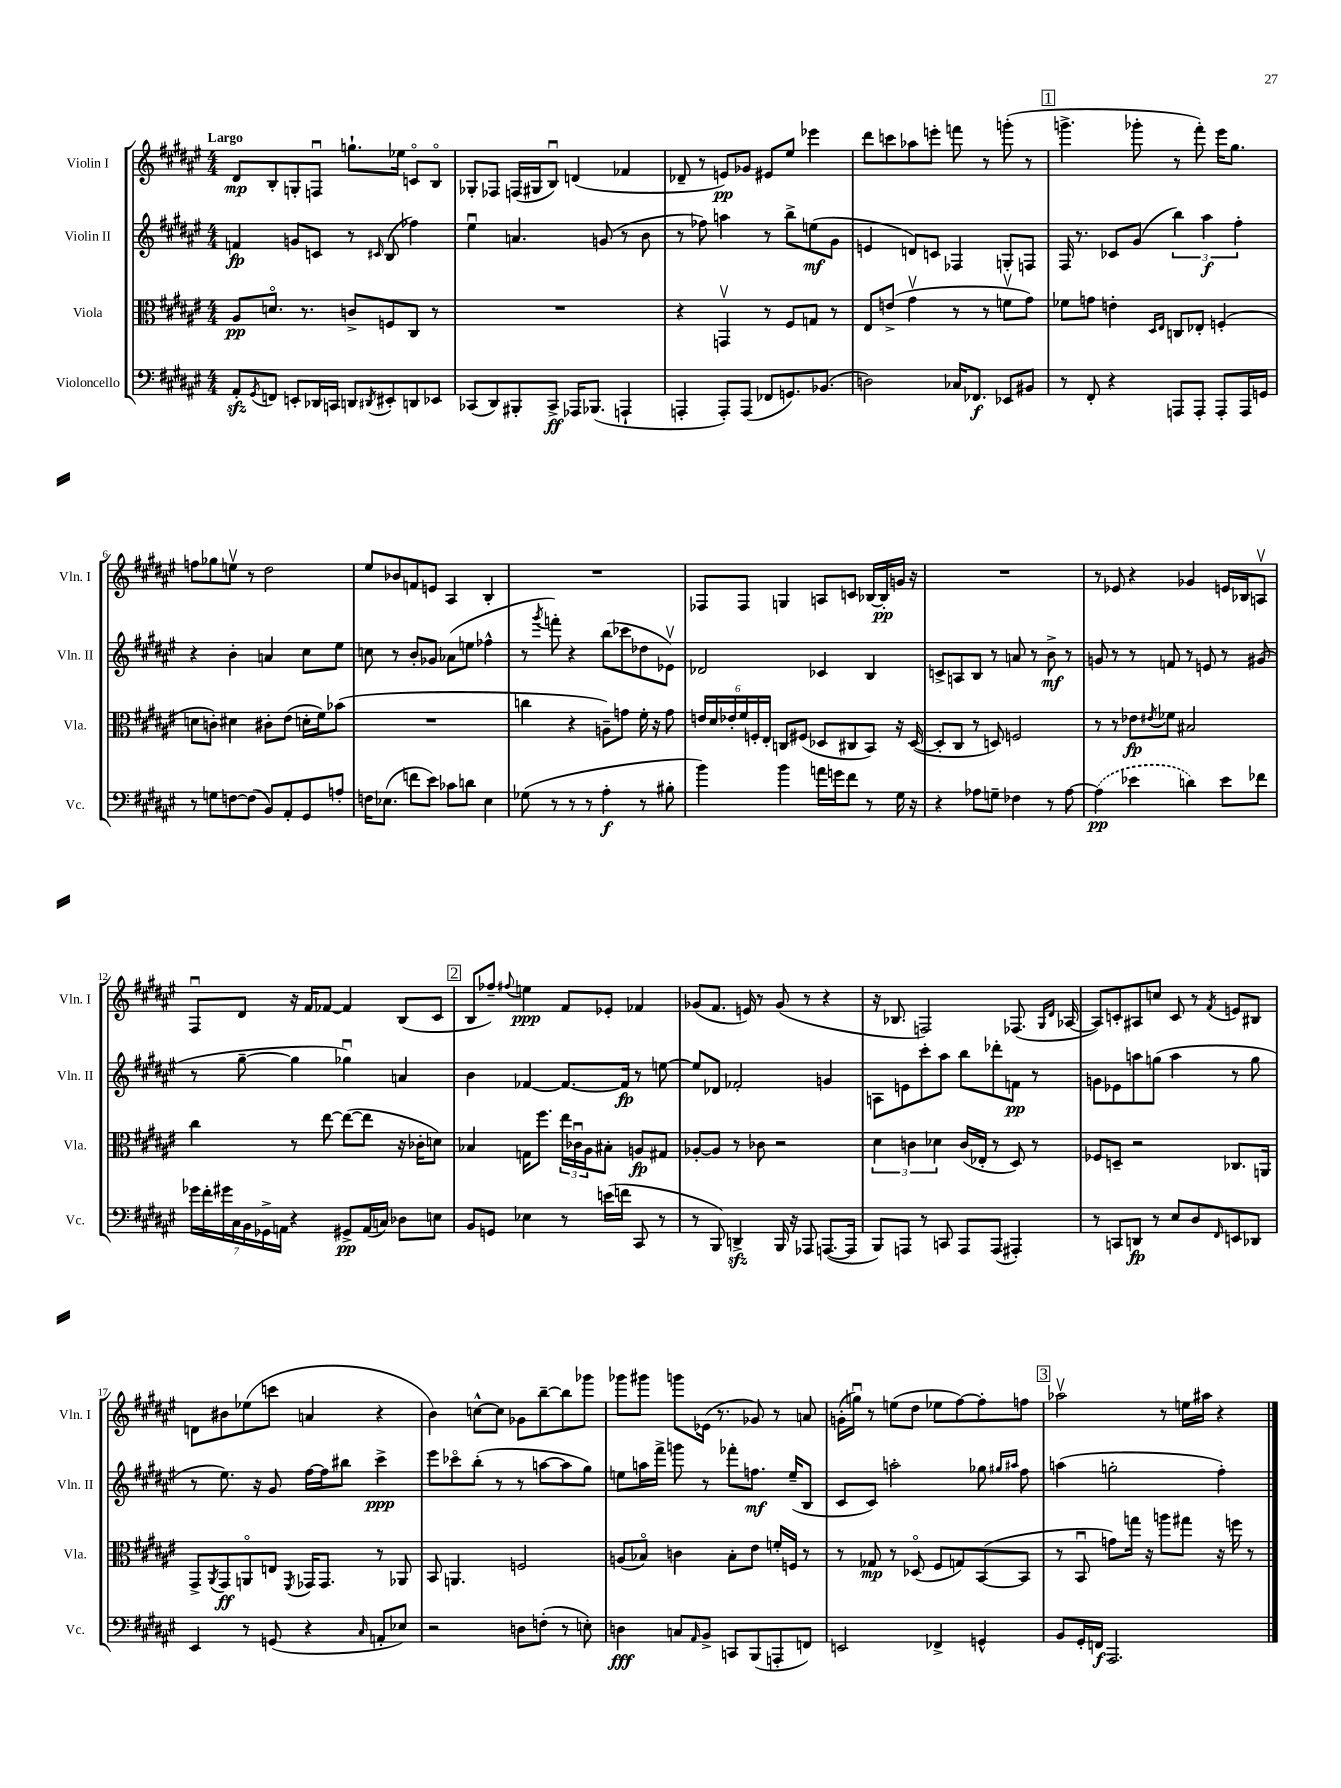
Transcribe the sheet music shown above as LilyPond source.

<<
\new StaffGroup <<
\new Staff = "s0" \with { instrumentName = "Violin I" shortInstrumentName = "Vln. I" } {
    \clef treble \key fis \major \numericTimeSignature \time 4/4 \tempo "Largo"
    dis'8\mp b8-. g8-. f8\downbow g''8.-! ees''16 c'8\flageolet b8\flageolet |
    ges8-. fes8 f16( gis16 b8\downbow) d'4( fes'4 |
    des'8-- r8 e'8\pp) ges'8 eis'8 eis''8 ees'''4 |
    dis'''8 c'''8 aes''8 e'''8-. f'''8 r8 g'''8-.( r8 |
    \mark \markup { \box "1" } g'''4.-> ges'''8-. r8 fis'''8-.) eis'''16 gis''8. |
    f''8 ges''8 e''8\upbow r8 dis''2 |
    eis''8 bes'8 f'8 e'8 ais4 b4-. |
    R1 |
    fes8 fes8 g4 a8 c'8 bes16~ bes16-.\pp g'16 r16 |
    R1 |
    r8 ees'8 r4 ges'4 e'16 bes16 a8\upbow |
    fis8\downbow dis'8 r16 fis'16 fes'8~ fes'4 b8( cis'8 |
    \mark \markup { \box "2" } b8 fes''8--) \appoggiatura { fis''8 } e''4\ppp fis'8 ees'8-. fes'4 |
    ges'8( fis'8. e'16) r8 ges'8( r8 r4 |
    r16 bes8. f2) fes8.( \grace { gis16 dis'16 } aes16~ |
    aes8) c'8-. ais8 c''8 c'8 r8 \acciaccatura { fis'8 } e'8 bis8 |
    d'8 bis'8 ees''8( c'''8 a'4 r4 |
    b'4) c''8~-^ c''8 ges'8 b''8~-- b''8 ges'''8 |
    ges'''8 gis'''8 g'''8 ees'16( r8. ges'8) r8 a'8 |
    g'16-.( g''16\downbow) r8 e''8( dis''8 ees''8 fis''8~) fis''8-. f''8 |
    \mark \markup { \box "3" } aes''2\upbow r8 e''16 ais''16 r4 \bar "|." |
}
\new Staff = "s1" \with { instrumentName = "Violin II" shortInstrumentName = "Vln. II" } {
    \clef treble \key fis \major \numericTimeSignature \time 4/4
    f'4\fp g'8 c'8 r8 \grace { cis'16 } b8( fes''4) |
    eis''4\downbow a'4. g'8( r8 b'8 |
    r8 fes''8) a''4 r8 b''8-> e''8\mf( gis'8 |
    e'4 d'8) c'8 fes4 g8-. f8 |
    \mark \markup { \box "1" } fis16 r8. ces'8 gis'8( \tuplet 3/2 { b''4) ais''4\f fis''4-. } |
    r4 b'4-. a'4 cis''8 eis''8 |
    c''8 r8 b'8-. ges'8 aes'8( e''8 fes''4-^ |
    r8 \acciaccatura { gis'''8 } f'''8-.) r4 b''8( ces'''8 des''8 ees'8\upbow) |
    des'2 ces'4 b4 |
    c'8-> a8 b8 r8 a'8 r8 b'8->\mf r8 |
    g'8 r8 r8 f'8 r8 e'8 r8 gis'8( |
    r8 gis''8~-- gis''4 ges''4\downbow) a'4 |
    \mark \markup { \box "2" } b'4 fes'4~ fes'8.~ fes'16\fp r8 e''8~ |
    e''8 des'8 fes'2-. g'4 |
    a8 e'8 cis'''8-. ais''8 b''8 des'''8-. f'8\pp r8 |
    g'8 ees'8 a''8 g''8( a''4 r8 g''8 |
    r8 eis''8.) r16 gis'8 fis''16~ fis''16 bis''8 cis'''4->\ppp |
    eis'''8 ces'''8\flageolet b''8-.( r8 r8 a''8~ a''8 gis''8) |
    e''8 a''16 fis'''16-> g'''8 r8 fes'''8-. f''8.\mf e''16--( b8 |
    cis'8 cis'8) a''2-. ges''8 \grace { gis''16 ais''16 } fis''8 |
    \mark \markup { \box "3" } a''4( g''2-. fis''4-.) \bar "|." |
}
\new Staff = "s2" \with { instrumentName = "Viola" shortInstrumentName = "Vla." } {
    \clef alto \key fis \major \numericTimeSignature \time 4/4
    ais8\pp d'8.\flageolet r8. c'8-> f8 cis8 r8 |
    R1 |
    r4 g,4\upbow r8 fis8 g8 r8 |
    eis8 e'8->( gis'4\upbow r8 r8 f'8\upbow gis'8) |
    \mark \markup { \box "1" } fes'8 g'8 e'4-. \grace { dis16 eis16 } c8 ees8-. f4-.( |
    d'8 c'8-.) dis'4 cis'8-. eis'8( d'16-. fis'16) bes'8( |
    R1 |
    c''4 r4 a8--) g'8 fis'16-. r16 g'8 |
    \tuplet 6/4 { e'16 dis'16 ees'16-. fis'16 f16-. eis16-. } c8 fis8( des8 cis8 b,8) r16 des16~( |
    des8-. cis8 r8 d8) f2 |
    r8 r8 ees'8\fp \acciaccatura { eis'8 } fes'8 bis2 |
    cis''4 r8 eis''8~ eis''8~( eis''8 r16 ces'16-. d'8) |
    \mark \markup { \box "2" } bes4 g16 fis''8. \tuplet 3/2 { eis''16 ces'16\downbow ais16 } bis8-. a8\fp gis8 |
    aes8~-. aes8 r8 ces'8 r2 |
    \tuplet 3/2 { dis'4 c'4 des'4 } c'16( ees16-. r8 dis8) r8 |
    fes8 d8-- r2 ces8. a,16 |
    gis,8-> \acciaccatura { ais,8 } gis,8\ff a,8\flageolet e8 \acciaccatura { fis,8 } ges,16 ges,8. r8 aes,8 |
    b,8 a,4. f2 |
    a8( bes8\flageolet) c'4 bes8-. eis'8 f'16-. f16 r8 |
    r8 ges8\mp r8 des8\flageolet( fis8 g8) b,8~( b,8 |
    \mark \markup { \box "3" } r8 b,8\downbow g'8) g''16 r16 a''8 gis''8 r16 f''16 r8 \bar "|." |
}
\new Staff = "s3" \with { instrumentName = "Violoncello" shortInstrumentName = "Vc." } {
    \clef bass \key fis \major \numericTimeSignature \time 4/4
    ais,8-.\sfz \acciaccatura { gis,8 } f,8 e,8-. des,16 c,16 d,8 \acciaccatura { dis,8 } eis,8-. d,8 ees,8 |
    ces,8( dis,8) bis,,8-. ces,8->\ff aes,,16 bes,,8.( a,,4-! |
    a,,4-. a,,8-.) a,,8( fes,8 g,8.) bes,8.( |
    d2) ces16 fes,8.\f ees,8 bis,8 |
    \mark \markup { \box "1" } r8 fis,8-. r4 a,,8 a,,8-. a,,8-. a,,16 g,16 |
    r8 g8 f8~ f8( b,8) ais,8-. gis,8 a8-. |
    f16 ees8.( f'8 eis'8) ces'8 d'8 ees4 |
    ges8( r8 r8 r8 ais4-.\f r8 bis8-. |
    b'4) b'4 a'16 g'16 fis'8 r8 gis16 r16 |
    r4 aes8 g8-- fes4 r8 aes8~ |
    \once \slurDashed aes4\pp( ees'4 d'4) ees'8 fes'8 |
    \tuplet 7/4 { ges'16 fis'16-. gis'16 cis16 b,16 ges,16-> a,16 } r4 gis,8->\pp a,16( c16) des8 e8 |
    \mark \markup { \box "2" } b,8 g,8 ees4 r8 e'16( f'16 cis,8 r8 |
    r8 b,,8) d,4->\sfz b,,16 r16 aes,,8 a,,8.~( a,,16 |
    b,,8) a,,8 r8 c,8 a,,8 a,,8( ais,,4-.) |
    r8 c,8 d,8\fp r8 eis8 dis8 \grace { fis,16 } e,8 des,8 |
    eis,4 r8 g,8( r4 \grace { cis16 } a,8-. ees8) |
    r2 d8 f8-.( r8 e8-.) |
    d4\fff c8 \grace { ais,16 } b,8-> c,8 b,,8( a,,8-. f,8) |
    e,2 fes,4-> g,4-^ |
    \mark \markup { \box "3" } b,8 gis,16-. f,16\f ais,,2. \bar "|." |
}
>>
>>
